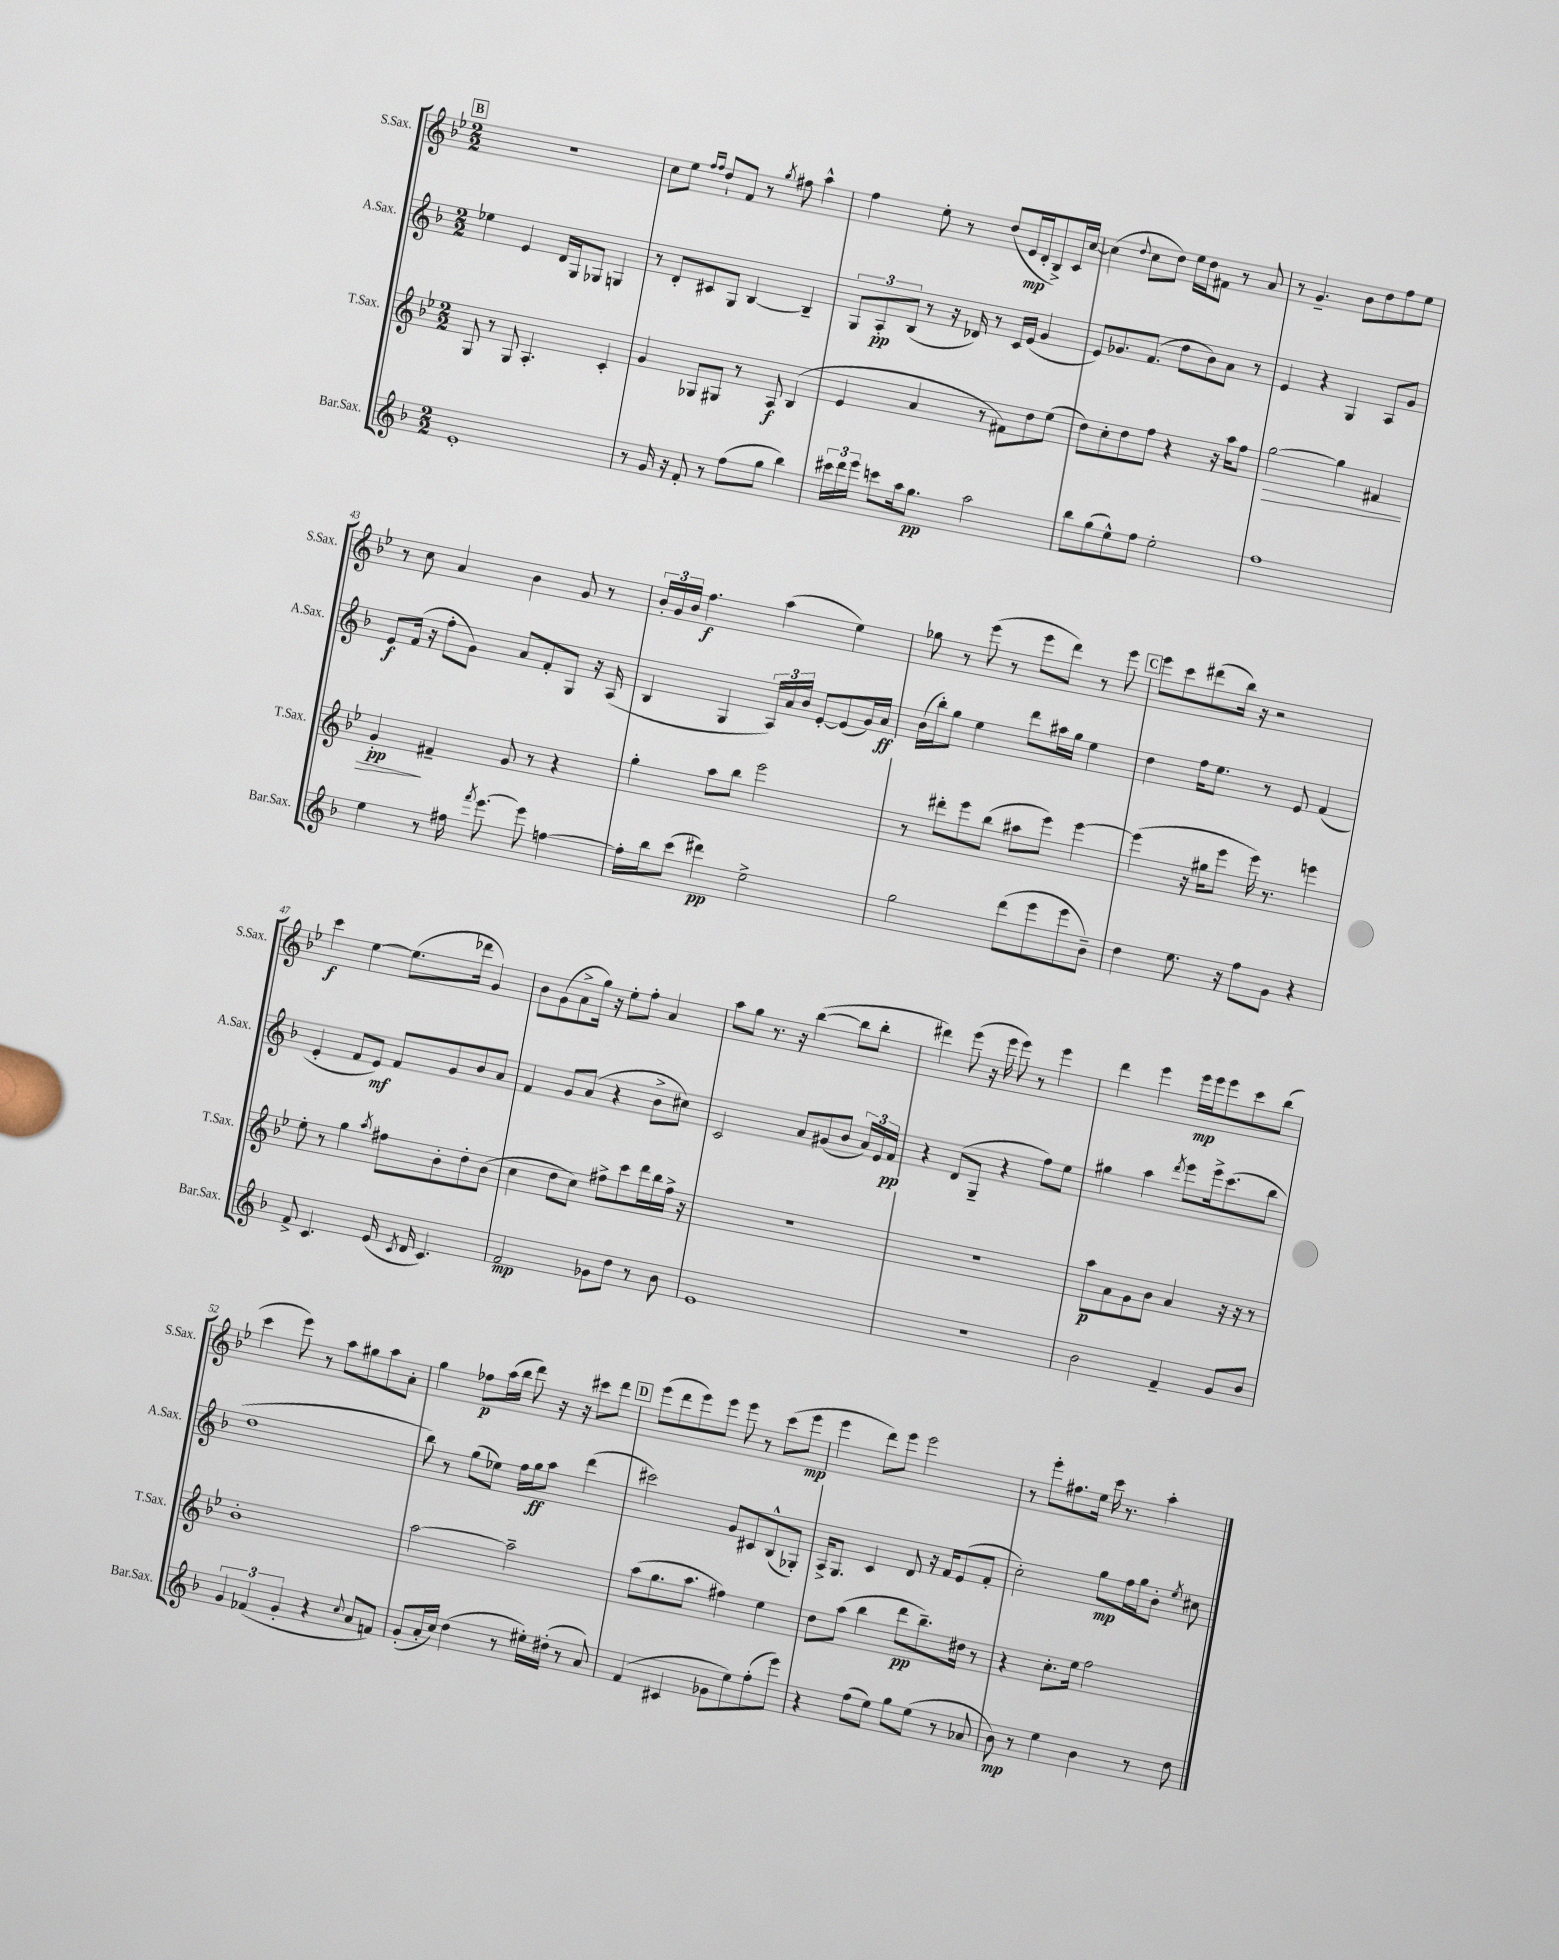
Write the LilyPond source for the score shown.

<<
\new StaffGroup <<
\new Staff = "s0" \with { instrumentName = "S.Sax." shortInstrumentName = "S.Sax." } {
    \clef treble \key bes \major \numericTimeSignature \time 2/2
    \autoBeamOff \mark \markup { \box "B" } r1 |
    c''8[ ees''8] \grace { f''16[ f''16] } d''8[-! f'8] r8 \acciaccatura { g''8 } fis''8 a''4-^ |
    f''4 ees''8-. r8 d''8[( ees'16\mp d'16-. bes8->) c'16 c''16]~ |
    c''4( \appoggiatura { d''8 } c''8[ d''8]) ees''16[ d''16 fis'8] r8 a'8 |
    r8 g'4.-- bes'8[ d''8 f''8 ees''8] |
    r8 c''8 a'4 bes'4 g'8 r8 |
    \tuplet 3/2 { bes'16[-. g'16 bes'16] } f''4.\f a''4( ees''4) |
    ges''8 r8 ees'''8( r8 ees'''8[ d'''8]) r8 ees'''8 |
    \mark \markup { \box "C" } ees'''8[ c'''8 dis'''8( bes''16]) r16 r2 |
    c'''4\f ees''4~ ees''8.[( des'''16] g'4) |
    bes'8[ g'8( a'8-> g''16]) r16 ees''8[-. f''8]-. a'4 |
    a''8[ g''8] r8. r16 bes''4~( bes''8[ bes''8]-. |
    dis'''4) ees'''8( r16 ees'''16 ees'''8) r8 ees'''4 |
    d'''4 ees'''4 ees'''16[\mp ees'''16 ees'''8 c'''8 bes''8]( |
    c'''4 ees'''8) r8 a''8[ gis''8 a''8 a'8]-. |
    g''4 fes''8[\p a''16( bes''16] d'''8) r16 r16 cis'''8[ d'''8] |
    \mark \markup { \box "D" } ees'''8[( d'''8 ees'''8) ees'''8] ees'''8 r8 c'''8[( ees'''8]\mp |
    ees'''4 d'''8[) ees'''8] ees'''2 |
    r8 ees'''8[-. fis''8. ees''16] c'''16 r8. a''4-. \bar "|." |
}
\new Staff = "s1" \with { instrumentName = "A.Sax." shortInstrumentName = "A.Sax." } {
    \clef treble \key f \major \numericTimeSignature \time 2/2
    \autoBeamOff \mark \markup { \box "B" } ees''4 e'4 d'16[ g16 ges8] g4 |
    r8 d'8[-. cis'8 g8] bes4~ bes4-- |
    \tuplet 3/2 { g8[ a8-.\pp bes8]( } r8 r16 des'16) r8 c'16[ e'16]( g'4 |
    e'8[) ges'8. f'8.]( d''8[ bes'8) a'8] r8 |
    e'4 r4 g4 a8[ g'8] |
    e'8[\f f'16]( r16 f''8[-. g'8]) a'8[ f'8-. g8] r16 a16( |
    bes4 g4 \tuplet 3/2 { a16[) a'16 bes'16] } e'8[~-. e'8( g'16) a'16]\ff |
    bes'16[( bes''16-.) g''8] e''4 d'''8[ ais''16 g''16] e''4 |
    \mark \markup { \box "C" } d''4 f''16[ e''8.] r8 e'8 f'4( |
    e'4-. f'8[ e'8]\mf) f'8[ g'8 bes'8 a'8] |
    f'4 g'8[ a'8]( r4 bes'8[-> cis''8]) |
    c'2 a'8[ gis'8( bes'8] \tuplet 3/2 { a'16[) e'16 f'16]\pp } |
    r4 d'8[( g8]-- r4 f''8[) e''8] |
    gis''4 a''4 \acciaccatura { d'''8 } e'''8[ e'''16-> c'''8.( bes''8] |
    d''1 |
    bes''8) r8 g''8[( ees''8]) f''16[ g''16\ff a''8] d'''4( |
    \mark \markup { \box "D" } cis'''2) g'8[ cis'8 bes8-^( ges8]-.) |
    a16[-> g8.] c'4 d'8 r16 f'16[ e'8( f'8]-. |
    c''2-.) g''8[\mp f''16 g''16 bes'8]-. \acciaccatura { e''8 } cis''8 \bar "|." |
}
\new Staff = "s2" \with { instrumentName = "T.Sax." shortInstrumentName = "T.Sax." } {
    \clef treble \key bes \major \numericTimeSignature \time 2/2
    \autoBeamOff \mark \markup { \box "B" } g8 r8 g8 a4.-. c'4-. |
    g'4 ges8[ gis8] r8 a8\f bes4( |
    ees'4 a'4 r8 fis'8[) d''8 ees''8]( |
    d''8[) c''8-. d''8 f''8] r4 r16 a''16[ f''8] |
    g''2~\> g''4 fis'4 |
    g'4-.\pp\! fis'4-- g'8 r8 r4 |
    g''4-. a''8[ bes''8] ees'''2 |
    r8 dis'''8[-. ees'''8 bes''8]( ais''8[ ees'''8]) ees'''4~ |
    \mark \markup { \box "C" } ees'''4( r16 gis''16[ ees'''8] ees'''16) r8. e'''4 |
    ees''8-. r8 g''4 \acciaccatura { a''8 } fis''8[ bes'8-. d''8-. bes'8]( |
    c''4 d''8[ c''8]) fis''8[-> c'''8 d'''16 bes''16 fis''16]-> r16 |
    R1 |
    R1 |
    a''8[\p a'8 g'8 bes'8] a'4 r16 r16 r8 |
    bes'1-. |
    a''2~ a''2-- |
    \mark \markup { \box "D" } a''8[( g''8. a''8.] fis''4) ees''4 |
    d''8[ a''8]( bes''4 d'''8[\pp bes''8.--) dis''16] r8 |
    r4 c''8.[-. ees''16] f''2 \bar "|." |
}
\new Staff = "s3" \with { instrumentName = "Bar.Sax." shortInstrumentName = "Bar.Sax." } {
    \clef treble \key f \major \numericTimeSignature \time 2/2
    \autoBeamOff \mark \markup { \box "B" } e'1-. |
    r8 g'16 r16 f'8-. r8 f''8[( g''8] bes''4) |
    \tuplet 3/2 { cis'''16[ d'''16 e'''16] } c'''8[ a''16 g''8.]\pp a''2 |
    bes''8[ g''8( e''8-^) f''8] e''2-. |
    f''1 |
    e''4 r8 fis''16 \acciaccatura { f'''8 } e'''8.~ e'''8 f''4~ |
    f''16[-. bes''16 c'''8]( dis'''4\pp) e''2-> |
    g''2 d'''8[( e'''8 e'''8 bes'8]--) |
    \mark \markup { \box "C" } d''4 e''8. r16 f''8[ g'8] r4 |
    f'8-> c'4. e'16( \acciaccatura { c'8 } d'16 c'4.) |
    f'2\mp ges'8[ d''8] r8 bes'8 |
    e'1 |
    r1 |
    bes'2 f'4-- g'8[ bes'8] |
    \tuplet 3/2 { g'4 fes'4( g'4-. } r4 \appoggiatura { c''8 } a'8[ f'8]) |
    g'8[-.( a'16-. c''16]) d''4( r8 eis''16[-.) dis''16]-.( r8 a'8) |
    \mark \markup { \box "D" } f'4( cis'4 ges'8[ e''8) f''8-.( e'''8]) |
    r4 f''8[( e''8]) g''8[ e''8]( r8 aes'8 |
    bes'8\mp) r8 e''4 bes'4 r8 d''8 \bar "|." |
}
>>
>>
\layout { \context { \Score currentBarNumber = #38 } }
